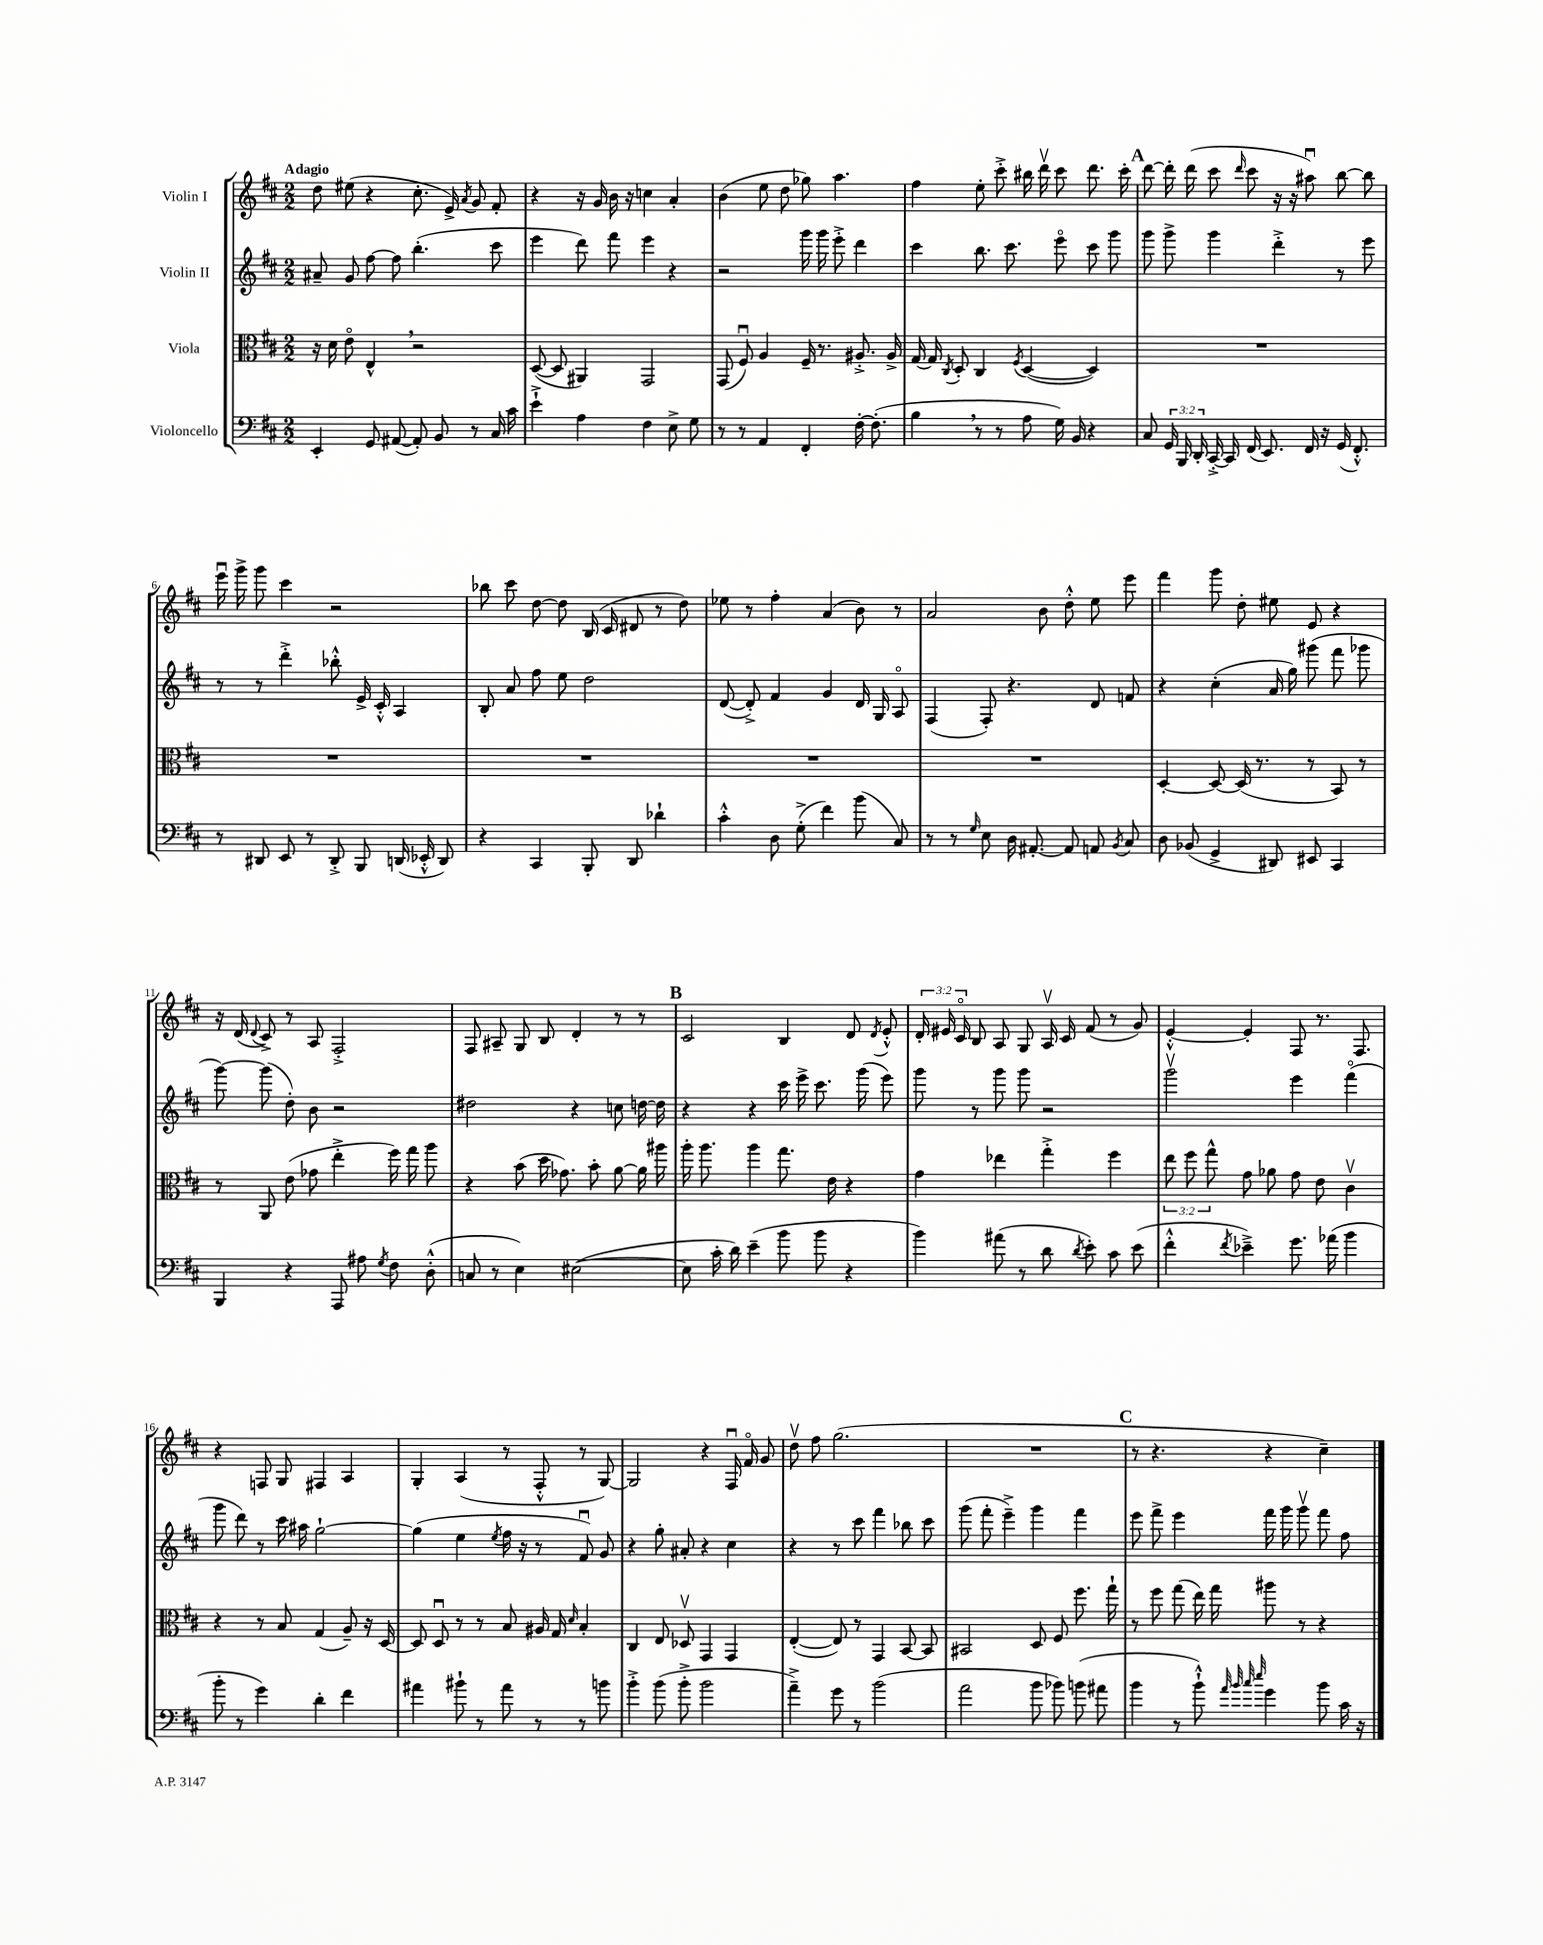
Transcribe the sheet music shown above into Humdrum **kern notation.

**kern	**kern	**kern	**kern
*staff4	*staff3	*staff2	*staff1
*clefF4	*clefC3	*clefG2	*clefG2
*k[f#c#]	*k[f#c#]	*k[f#c#]	*k[f#c#]
*M2/2	*M2/2	*M2/2	*M2/2
4EE'	16r	8a#~	8dd
.	16d	.	.
.	8eo	8g	(8ee#
8GG	4E^^	[8ff#	4r
([8AA#	.	8ff#]	.
8AA#'])	2r	(4.bb'	8.cc#'
8BB	.	.	.
.	.	.	16e^)
.	.	.	8qa
8r	.	.	8g
16C#	.	8ccc#	8f#'
16c#	.	.	.
=	=	=	=
4e`^	([8D	4eee	4r
.	8D]	.	.
4A	4AA#)	8ddd)	16r
.	.	.	16g
.	.	8fff#	16b
.	.	.	16r
4F#	2GG	4eee	4cc
8E^	.	4r	4a'
8G	.	.	.
=	=	=	=
8r	(8GG	2r	(4b
8r	8F#u)	.	.
4AA	4A	.	8ee
.	.	.	8dd
4FF#'	16F#~	16ggg	8gg-)
.	8.r	16ggg	.
.	.	8eee'^	4.aa
[16F#'	8.A#'^	4ddd	.
(8.F#']	.	.	.
.	16A#^	.	.
=	=	=	=
4B	[16G	4ccc#	4ff#
.	16G]	.	.
.	8qC#	.	.
.	8D'	.	.
8r	4C#	8.bb	8ee'
8r	.	.	8ccc#'^
.	.	8.ccc#	.
.	8qF#	.	.
8A	([4D	.	16bb#
.	.	.	16dddv
16G)	.	8eeeo	8ccc#
16BB	.	.	.
4r	4D])	8ccc#	8.ddd
.	.	8ggg	.
.	.	.	16ccc#'
=	=	=	=
8C#	1r	8ggg	[8ddd
24GG	.	8ggg^	16ddd']
24BBB	.	.	.
.	.	.	(16ddd
24DD'	.	.	.
[16CC#'^	.	4ggg	8ccc#
16CC#]	.	.	.
.	.	.	16qqddd
(16FF#	.	.	8ccc#
8.EE)	.	.	.
.	.	4ddd'^	16r
.	.	.	16r
16FF#	.	.	8aa#u)
16r	.	.	.
(16GG	.	8r	[8bb
8.FF#'^^)	.	.	.
.	.	8eee	8bb]
=	=	=	=
8r	1r	8r	16eeeu
.	.	.	16ggg^
8DD#	.	8r	8ggg
8EE	.	4ddd'^	4ccc#
8r	.	.	.
8DD#'^	.	8bb-'^^	2r
8BBB	.	16e^	.
.	.	16c#'^^	.
(16DD	.	4A	.
16EE-'^^	.	.	.
8DD)	.	.	.
=	=	=	=
4r	1r	8B'	8bb-
.	.	8a	8ccc#
4CC#	.	8ff#	[8dd
.	.	8ee	8dd]
8BBB'	.	2dd	(16B
.	.	.	16c#
8DD	.	.	8d#
4d-`	.	.	8r
.	.	.	8dd)
=	=	=	=
4c#'^^	1r	([8d	8ee-
.	.	8d'^])	8r
8D	.	4f#	4ff#'
(8G'^	.	.	.
4f#)	.	4g	(4a
(8b	.	16d	8b)
.	.	16G	.
8C#)	.	8Ao	8r
=	=	=	=
8r	1r	(4F#	2a
8r	.	.	.
16qqG	.	.	.
8E	.	8F#')	.
16D	.	4.r	.
[8.AA#'	.	.	.
.	.	.	8b
8AA#]	.	.	8dd'^^
8AA	.	8d	8ee
8qBB	.	.	.
8C#	.	8f	8eee
=	=	=	=
8D	[4D'	4r	4fff#
(8BB-	.	.	.
4GG^	8D_	(4cc#'	8ggg
.	(16D]	.	8dd'
.	8.r	.	.
8DD#)	.	16a	8ee#
.	.	16gg)	.
8EE#	8r	(8ggg#	8e
4CC#	8BB)	8fff#	4r
.	8r	8ggg-	.
=	=	=	=
4BBB	8r	[8ggg)	16r
.	.	.	(16d
.	.	.	8qqd
.	8AA	(8ggg]	8c#^)
4r	(8e	8dd')	8r
.	8g-	8b	8A
8AAA	4ee'^	2r	2F#'^
8A#	.	.	.
8qG	.	.	.
8F#	16ff#)	.	.
.	16gg	.	.
(8D'^^	8aa	.	.
=	=	=	=
8C	4r	2dd#	8F#
8r	.	.	8A#~
4E)	(8b	.	8G
.	16dd	.	8B
.	8.g-)	.	.
([2E#	.	4r	4d'
.	8b'	.	.
.	[8a	8cc	8r
.	16a]	[16dd	8r
.	16aa#	16dd]	.
=	=	=	=
8E#]	16aa'	4r	2c#
.	8.aa	.	.
16c#'	.	.	.
16d)	.	.	.
(4e~	4aa	4r	.
8b	8.gg	16ccc#	4B
.	.	16eee^	.
8b	.	8.ccc#	.
.	16e	.	.
4r	4r	.	8d
.	.	(16ggg	.
.	.	.	8qd
.	.	8eee)	8e'^^
=	=	=	=
4b)	4g	8ggg	24d'
.	.	.	24e#
.	.	.	24c#o
.	.	8r	8B
(8a#	4ee-	8ggg	8A
8r	.	8ggg	8G
8d	4gg'^	2r	16Av
.	.	.	16c#
8qd	.	.	.
8e')	.	.	(8f#
8c#	4ff#	.	8r
(8e	.	.	8g)
=	=	=	=
4f#'^^	12ee	2gggv	[4e'^^
.	12ff#	.	.
.	12gg^^	.	.
8qf#	.	.	.
4e-~^)	8g	.	4e']
.	8a-	.	.
8.g	8g	4eee	8F#
.	8e	.	8.r
(16a-	.	.	.
4b	4c#v	(4fff#o	.
.	.	.	8.F#
=	=	=	=
8b'	4r	8ggg	4r
8r	.	8ddd)	.
4g)	8r	8r	8F
.	8B	16ccc#	8G
.	.	16aa#	.
4d'	(4G	[2gg`	4F#
4f#	8A~)	.	4A
.	16r	.	.
.	[16D	.	.
=	=	=	=
4a#	8D]	(4gg]	4G'
.	8Du	.	.
8b#`	8r	4ee	(4A
8r	8r	.	.
.	.	8qee	.
8a#	8B	16ff#	8r
.	.	16r	.
8r	16A#	8r	8F#'^^
.	16G	.	.
.	16qqd	.	.
8r	4B'	8f#u)	8r
8b	.	8g	[8G)
=	=	=	=
4b'^	4C#	4r	2G]
(8b	8E	8gg'	.
8b'^	8D-v	8a#'	.
2b	4GG	4r	4r
.	4GG	4cc#	16F#u
.	.	.	16f#o
.	.	.	8g
=	=	=	=
4a~^)	([4E'	4r	8ddv
.	.	.	8ff#
8g	8E])	8r	(2.gg
8r	8r	8ccc#	.
(2b	4GG	4fff#	.
.	[8BB	8bb-	.
.	8BB]	8ccc#	.
=	=	=	=
2a	2BB#	(8ggg	1r
.	.	8fff#'	.
.	.	4eee~^)	.
8b	8D	4ggg	.
8b-)	8F#	.	.
(8b	8.ff#	4fff#	.
8a#	.	.	.
.	16gg`	.	.
=	=	=	=
4b	8r	8eee	8r
.	8ff#	8fff#^	4.r
8r	(8gg	4eee	.
8b`^^)	16ee)	.	.
.	16gg	.	.
32qqa	.	.	.
32qqb	.	.	.
32qqcc#	.	.	.
32qqee	.	.	.
4g	8aa#	16fff#	4r
.	.	16ggg	.
.	8r	8gggv	.
8b	4r	8fff#	4cc#~)
16c#	.	8ff#	.
16r	.	.	.
==	==	==	==
*-	*-	*-	*-
